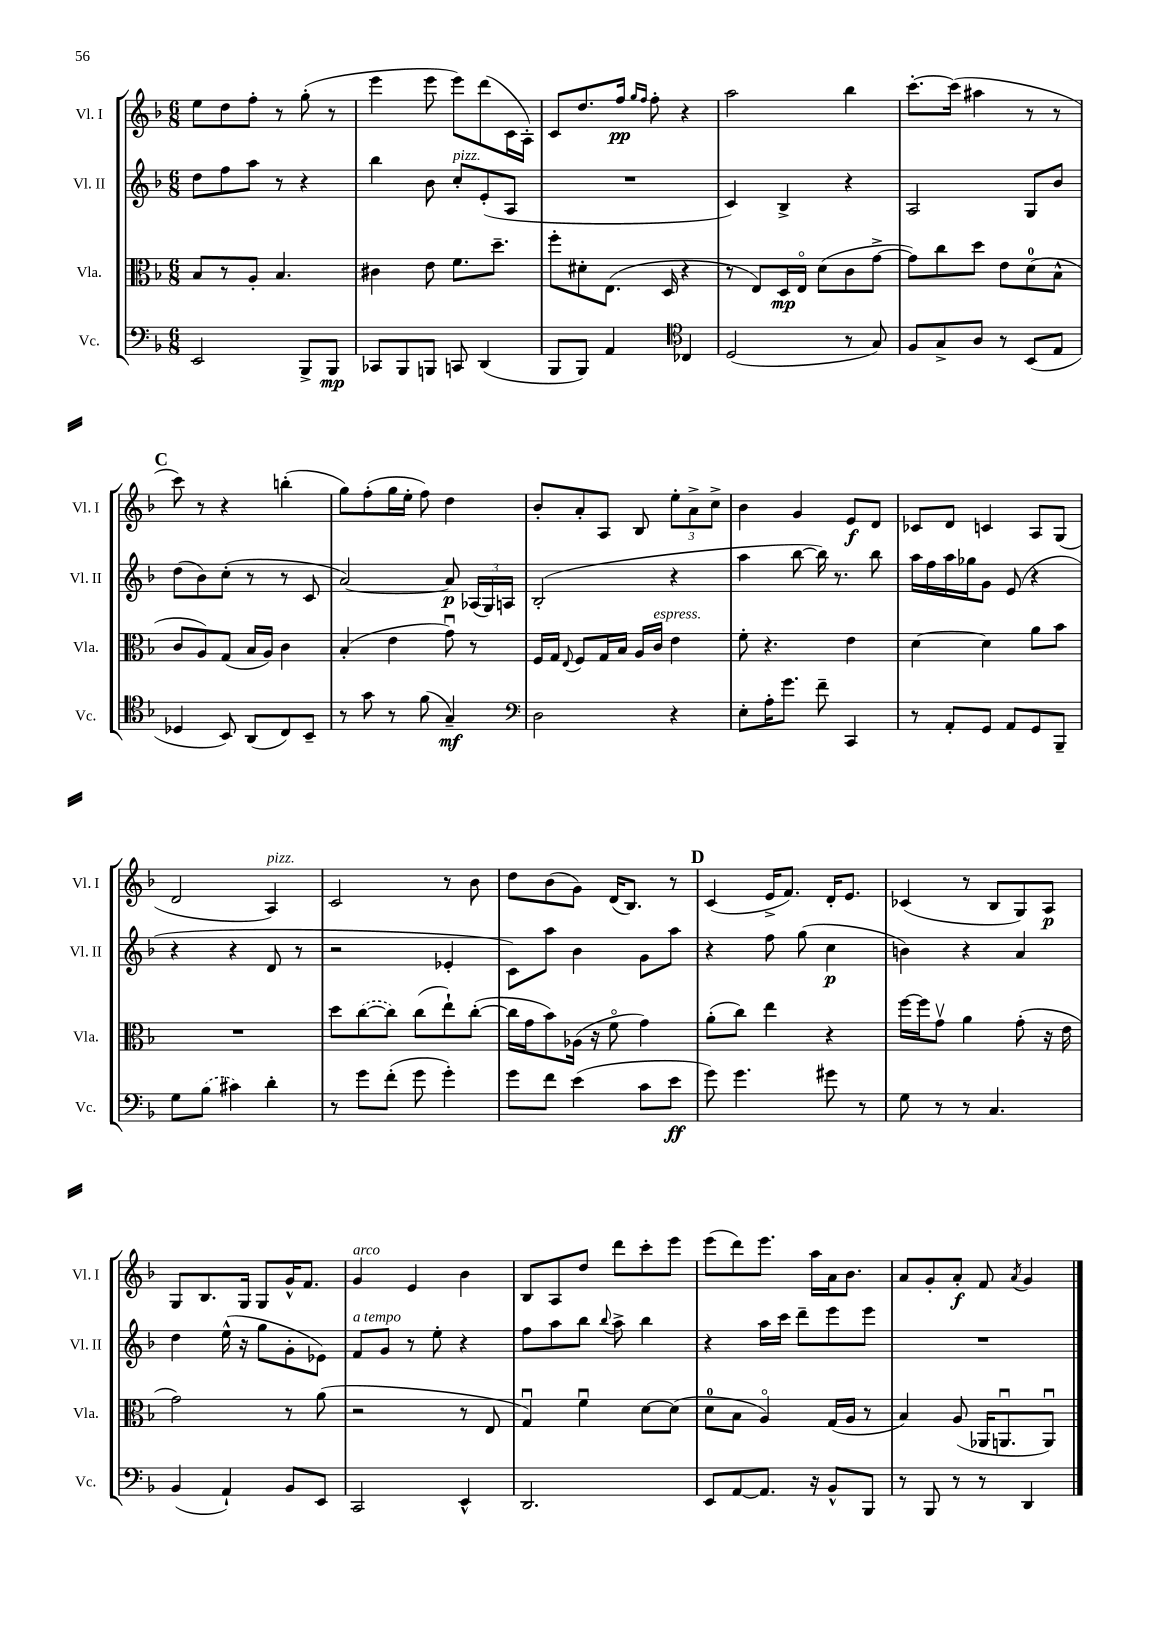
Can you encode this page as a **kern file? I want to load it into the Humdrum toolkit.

**kern	**kern	**kern	**kern
*staff4	*staff3	*staff2	*staff1
*clefF4	*clefC3	*clefG2	*clefG2
*k[b-]	*k[b-]	*k[b-]	*k[b-]
*M6/8	*M6/8	*M6/8	*M6/8
2EE/	8B-/L	8dd\L	8ee\L
.	8r	8ff\	8dd\
.	8A'/J	8aa\J	8ff'\J
.	4.B-/	8r	8r
8BBB-^/L	.	4r	(8gg'\
8BBB-/J	.	.	8r
=	=	=	=
8CC-/L	4c#\	4bb-\	4eee\
8BBB-/	.	.	.
8BBB/J	8e\	8b-\	8eee\
8CC/	8.f\L	8cc'/L	8eee\L)
(4DD/	.	(8e'/	(8ddd\
.	8.dd~\J	.	.
.	.	8A/J	16c\L
.	.	.	16A'\JJ)
=	=	=	=
8BBB-/L	8ff'\L	2.r	8c/L
8BBB-/J)	8d#'\	.	8.dd/
4AA/	(8.E\J	.	.
.	.	.	16ff/Jk
.	.	.	16qqgg/LL
.	.	.	16qqff/JJ
.	.	.	8ff'\
.	16D/	.	.
*clefC4	*	*	*
4C-/	4r	.	4r
=	=	=	=
(2D/	8r	4c/)	2aa\
.	8E/L)	.	.
.	16D/L	4B-^/	.
.	16Eo/JJ	.	.
.	(8d\L	.	.
8r	8c\	4r	4bb-\
8G/)	[8g^\J	.	.
=	=	=	=
8F/L	8g\]L)	2A/	[8.ccc'\L
8G^/	8cc\	.	.
.	.	.	(16ccc\]Jk
8A/J	8dd\J	.	4aa#\
8r	8e\L	.	.
(8BB-/L	(8d\	8G/L	8r
8E/J	8B-^^\J	8b-/J	8r
=	=	=	=
4D-/	8c/L	(8dd\L	8ccc\)
.	8A/)	8b-\)	8r
8BB-/)	(8G/J	(8cc'\J	4r
(8AA/L	16B-/LL	8r	.
.	16A/JJ)	.	.
8C/)	4c\	8r	(4bb'\
8BB-~/J	.	8c/	.
=	=	=	=
8r	(4B-'/	[2a/)	8gg\L)
8g\	.	.	(8ff'\
8r	4e\	.	16gg\L
.	.	.	16ee'\JJ
(8f\	.	.	8ff\)
4G~/)	8gu\)	8a/]	4dd\
.	8r	(24A-/LL	.
.	.	24G/)	.
.	.	24A/JJ	.
=	=	=	=
*clefF4	*	*	*
2D\	16F/LL	(2B-'/	8b-'/L
.	16G/JJ	.	.
.	8qqE/	.	.
.	8F/L	.	8a'/
.	16G/L	.	8A/J
.	16B-/JJ	.	.
.	16A/LL	.	8B-/
.	16c/JJ	.	.
4r	4e\	4r	12ee'\L
.	.	.	12a^\
.	.	.	12cc^\J
=	=	=	=
8E'\L	8f'\	4aa\	4b-\
16A'\K	4.r	.	.
8.g\J	.	.	.
.	.	[8bb-\	4g/
8f~\	.	16bb-\])	.
.	.	8.r	.
4CC/	4e\	.	8e/L
.	.	8bb-\	8d/J
=	=	=	=
8r	[4d\	16aa\LL	8c-/L
.	.	16ff\	.
8AA'/L	.	16aa\	8d/J
.	.	16gg-\J	.
8GG/J	4d\]	8g\J	4c/
8AA/L	.	(8e/	.
8GG/	8a\L	4r	8A/L
8BBB-~/J	8b-\J	.	(8G/J
=	=	=	=
8G\L	2.r	4r	2d/
(8B-\J	.	.	.
4c#\)	.	4r	.
4d'\	.	8d/	4A/)
.	.	8r	.
=	=	=	=
8r	8dd\L	2r	2c/
8g\L	([8cc\	.	.
(8f'\J	8cc\]J)	.	.
8g\	(8cc\L	.	.
4g'\)	8ee`\)	4e-'/	8r
.	([8cc'\J	.	8b-\
=	=	=	=
8g\L	16cc\]LL	8c\L)	8dd\L
.	16g\J	.	.
8f\J	8b-\)	8aa\J	(8b-\
(4e\	(16A-\Jk	4b-\	8g\J)
.	16r	.	.
.	8fo\	.	(16d/LK
.	.	.	8.B-/J)
8c\L	4g\)	8g\L	.
8e\J	.	8aa\J	8r
=	=	=	=
8g\)	(8a'\L	4r	(4c/
4.g\	8cc\J)	.	.
.	4ee\	8ff\	16e^/LK
.	.	.	8.f/J)
.	.	(8gg\	.
8g#\	4r	4cc\	16d'/LK
.	.	.	8.e/J
8r	.	.	.
=	=	=	=
8G\	[16ff\LL	4b\)	(4c-/
.	16ff\]J	.	.
8r	8gv\J	.	.
8r	4a\	4r	8r
4.C/	.	.	8B-/L
.	(8g'\	4a/	8G/)
.	16r	.	8A/J
.	16e\	.	.
=	=	=	=
(4BB-/	2g\)	4dd\	8G/L
.	.	.	8.B-/
4AA`/)	.	(16ee^^\	.
.	.	16r	16G/Jk
.	.	8gg\L	8G/L
8BB-/L	8r	8g'\	16g^^/K
.	.	.	8.f/J
8EE/J	(8a\	8e-\J)	.
=	=	=	=
2CC/	2r	8f/L	4g/
.	.	8g/J	.
.	.	8r	4e/
.	.	8ee'\	.
4EE^^/	8r	4r	4b-\
.	8E/	.	.
=	=	=	=
2.DD/	4Gu/)	8ff\L	8B-/L
.	.	8aa\	8A/
.	4fu\	8bb-\J	8dd/J
.	.	8qqbb-/	.
.	.	8aa^\	8ddd\L
.	[8d\L	4bb-\	8ccc'\
.	(8d\]J	.	8eee\J
=	=	=	=
8EE/L	8d\L	4r	(8eee\L
[8AA/	8B-\J	.	8ddd\)
8.AA/]J	4Ao/)	16aa\LL	8.eee\J
.	.	16ccc\JJ	.
.	.	8ddd~\L	.
16r	.	.	16aa\LL
8BB-^^/L	(16G/LL	8eee\	16a\J
.	16A/JJ	.	8.b-\J
8BBB-/J	8r	8eee\J	.
=	=	=	=
8r	4B-/)	2.r	8a/L
8BBB-/	.	.	8g'/
8r	(8A/	.	8a'/J
8r	16AA-/LK	.	8f/
.	8.AAu/	.	.
.	.	.	8qa/
4DD/	.	.	4g/
.	8AAu/J)	.	.
==	==	==	==
*-	*-	*-	*-
